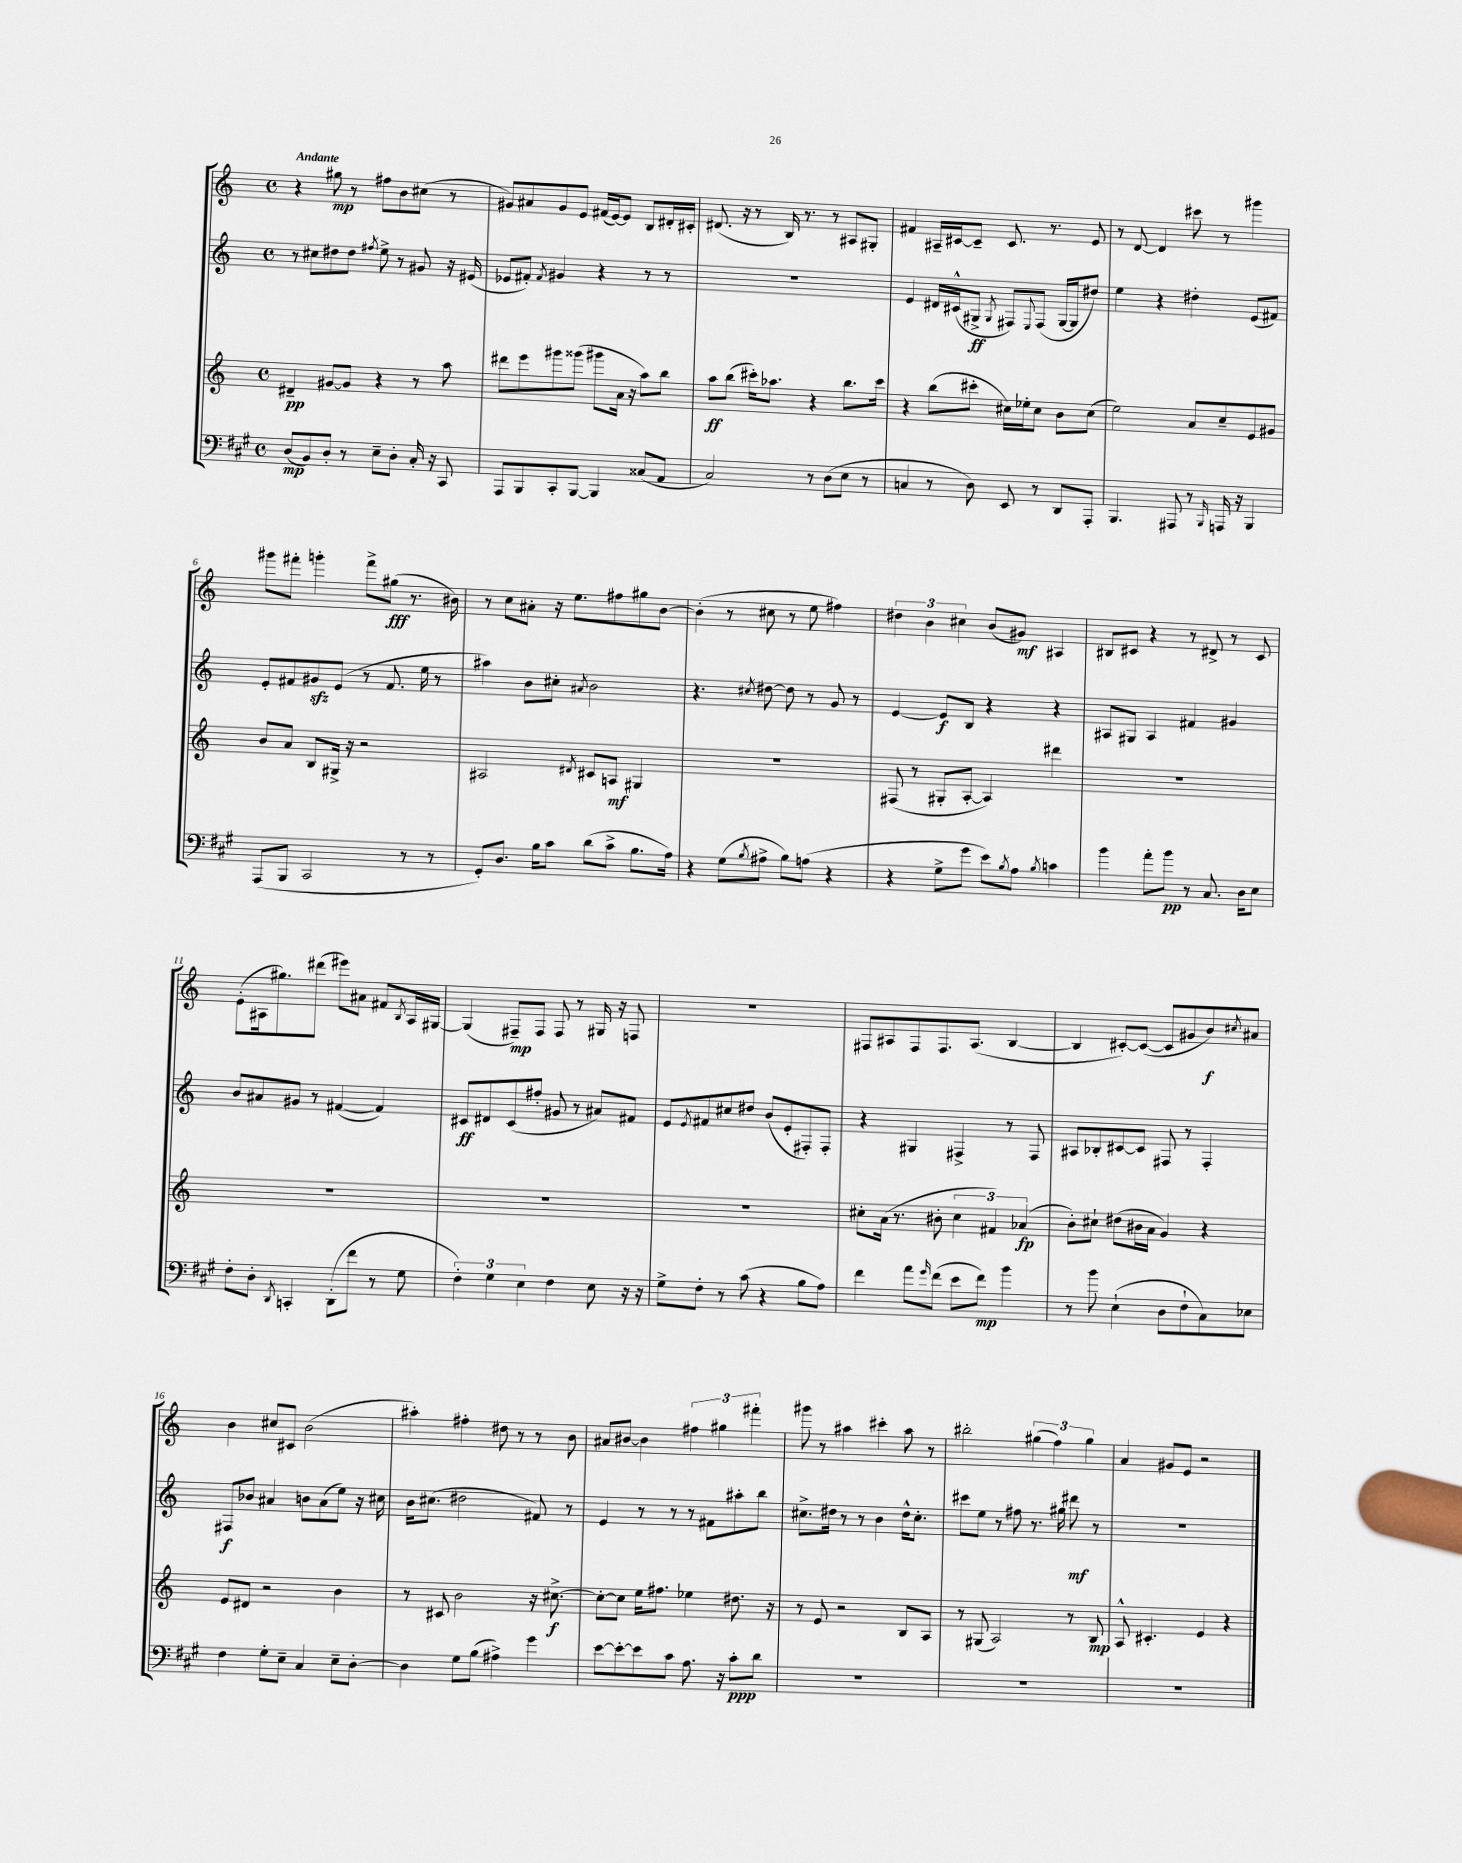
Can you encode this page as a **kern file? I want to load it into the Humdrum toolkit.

**kern	**dynam	**kern	**dynam	**kern	**dynam	**kern	**dynam
*part4	*part4	*part3	*part3	*part2	*part2	*part1	*part1
*staff4	*staff4	*staff3	*staff3	*staff2	*staff2	*staff1	*staff1
*clefF4	*	*clefG2	*	*clefG2	*	*clefG2	*
*k[f#c#g#]	*	*k[]	*	*k[]	*	*k[]	*
*M4/4	*	*M4/4	*	*M4/4	*	*M4/4	*
*met(c)	*	*met(c)	*	*met(c)	*	*met(c)	*
=1	=1	=1	=1	=1	=1	=1	=1
!	!	!	!	!	!	!LO:TX:a:B:t=Andante	!
(8D/L	mp	4d#X~/	pp	8r	.	4r	.
8BB/)	.	.	.	8cc#X\L	.	.	.
8D'/J	.	[8g#X/L	.	8dd#X\	.	8gg#X\	mp
8r	.	8g#/J]	.	8dd#\J	.	8r	.
.	.	.	.	8qff#X/	.	.	.
8E~\L	.	4r	.	8ee^\	.	8ff#X\L	.
8D'\J	.	.	.	8r	.	8b\	.
16C#'/	.	8r	.	8g#X/	.	(8cc#X\J	.
16r	.	.	.	.	.	.	.
8CC#/	.	8aa\	.	16r	.	8r	.
.	.	.	.	(16e#X/	.	.	.
=2	=2	=2	=2	=2	=2	=2	=2
8AAA/L	.	8ddd#X\L	.	8e-X/L	.	8g#X/L)	.
8BBB/	.	8eee\	.	8f#X'/J)	.	8a#X/	.
.	.	.	.	8qf#/	.	.	.
8CC#'/	.	8ggg#X\	.	4g#X/	.	8g#/	.
[8BBB/J	.	(8ggg##X\J	.	.	.	8e/J	.
4BBB/]	.	8ggg#X\L	.	4r	.	(16f#X/LL	.
.	.	.	.	.	.	[16e/J)	.
.	.	16a\Jk	.	.	.	8e/J]	.
.	.	16r	.	.	.	.	.
(8C##X/L	.	8aa\L)	.	8r	.	8B/L	.
8AA/J	.	8bb\J	.	8r	.	16d#X'/L	.
.	.	.	.	.	.	16c#X'/JJ	.
=3	=3	=3	=3	=3	=3	=3	=3
2C#/)	.	8aa\L	ff	1r	.	(8.d#X/	.
.	.	(8bb\J	.	.	.	.	.
.	.	.	.	.	.	16r	.
.	.	16ccc#X'\KL)	.	.	.	8r	.
.	.	8.aa-X\J	.	.	.	.	.
.	.	.	.	.	.	16B/)	.
.	.	.	.	.	.	8.r	.
8r	.	4r	.	.	.	.	.
(8D\L	.	.	.	.	.	8r	.
8E\J	.	8.bb\L	.	.	.	8A#X/L	.
8r	.	.	.	.	.	8G#X'/J	.
.	.	16ccc#\Jk	.	.	.	.	.
=4	=4	=4	=4	=4	=4	=4	=4
4Cn/	.	4r	.	4e/	.	4f#X/	.
8r	.	(8bb\L	.	16d#X/LL	.	16A#X~/LL	.
.	.	.	.	(16c#X^^/J	.	[16c#X/J	.
8D\)	.	8ccc#X'\J	.	8G#X^/J	ff	8c#~/J]	.
.	.	.	.	8qG#/	.	.	.
8EE/	.	16cc#X\LL)	.	8F#X/L)	.	8.c#/	.
.	.	16ee-X'\J	.	.	.	.	.
.	.	.	.	8qqE/	.	.	.
8r	.	8cc#\J	.	(8F#/J	.	.	.
.	.	.	.	.	.	8.r	.
8DD/L	.	8b\L	.	[16G#/LL	.	.	.
.	.	.	.	16G#/J]	.	.	.
8AAA'/J	.	(8cc#\J	.	8dd#X/J)	.	8e/	.
=5	=5	=5	=5	=5	=5	=5	=5
4.BBB/	.	2ee\)	.	4ee\	.	8r	.
.	.	.	.	.	.	[8d/	.
.	.	.	.	4r	.	4d/]	.
8AAA#X/	.	.	.	.	.	.	.
8r	.	8a/L	.	4dd#X'\	.	8ccc#X\	.
16qqBBB/	.	.	.	.	.	.	.
16AAAn/	.	8cc~/	.	.	.	8r	.
16r	.	.	.	.	.	.	.
4BBB/	.	8e/	.	(8e/L	.	4ggg#X\	.
.	.	8g#X/J	.	8f#X/J)	.	.	.
!!LO:LB:g=z
=6	=6	=6	=6	=6	=6	=6	=6
(8AAA/L	.	8b/L	.	8e'/L	.	8ggg#X\L	.
8BBB/J	.	8a/J	.	8f#X/	.	8fff#X'\J	.
2CC#/	.	8B/L	.	8g#Xzz/	.	4gggn'\	.
.	.	16G#X^/Jk	.	(8e/J	.	.	.
.	.	16r	.	.	.	.	.
.	.	2r	.	8r	.	8fff#^\L	.
.	.	.	.	8.f#/	.	(8gg#X\J	fff
8r	.	.	.	.	.	8.r	.
.	.	.	.	16ee\	.	.	.
8r	.	.	.	8r	.	.	.
.	.	.	.	.	.	16b#X\)	.
=7	=7	=7	=7	=7	=7	=7	=7
8GG#'/L)	.	2A#X/	.	4aa#X\)	.	8r	.
8.D/J	.	.	.	.	.	8cc\L	.
.	.	.	.	8b\L	.	8a#X'\J	.
16B\KL	.	.	.	.	.	.	.
8c#\J	.	.	.	8cc#X'\J	.	16r	.
.	.	.	.	.	.	8.ee\L	.
.	.	8qd#X/	.	8qa#X/	.	.	.
(8d\L	.	8c#X/L	.	2b\	.	.	.
8c#^\J	.	8An/J	mf	.	.	8ff#X\	.
8.B\L	.	4G#X/	.	.	.	8gg#X\	.
.	.	.	.	.	.	[8b\J	.
16A\Jk)	.	.	.	.	.	.	.
=8	=8	=8	=8	=8	=8	=8	=8
4r	.	1r	.	4.r	.	(4b'\]	.
(8G#\L	.	.	.	.	.	8r	.
8qB/	.	.	.	8qcc#X/	.	.	.
8A#X^\J	.	.	.	[8dd#X\	.	8cc#X\	.
8B\L)	.	.	.	8dd#\]	.	8r	.
(8An\J	.	.	.	8r	.	8ee\	.
4r	.	.	.	8g/	.	4ff#X\)	.
.	.	.	.	8r	.	.	.
=9	=9	=9	=9	=9	=9	=9	=9
4r	.	(8F#X/	.	[4e/	.	6dd#X\	.
.	.	8r	.	.	.	.	.
.	.	.	.	.	.	6b\	.
8G#^\L	.	8G#X'/L	.	8e/L]	f	.	.
.	.	.	.	.	.	6cc#X\	.
8g#\J	.	[8A'/J	.	8B/J	.	.	.
8e\L)	.	4A/])	.	4r	.	(8b/L	.
8qB/	.	.	.	.	.	.	.
8A\J	.	.	.	.	.	8g#X/J)	mf
8qB/	.	.	.	.	.	.	.
4cn\	.	4ddd#X\	.	4r	.	4A#X/	.
=10	=10	=10	=10	=10	=10	=10	=10
4b\	.	1r	.	8A#X/L	.	8B#X/L	.
.	.	.	.	8G#X/J	.	8c#X/J	.
8a'\L	.	.	.	4A#/	.	4r	.
8b\J	pp	.	.	.	.	.	.
8r	.	.	.	4f#X/	.	8r	.
8.C#/	.	.	.	.	.	8d#X^/	.
.	.	.	.	4g#X/	.	8r	.
16D\KL	.	.	.	.	.	.	.
8E\J	.	.	.	.	.	8c#/	.
!!LO:LB:g=z
=11	=11	=11	=11	=11	=11	=11	=11
8F#'\L	.	1r	.	8b/L	.	(8e'\L	.
8D'\J	.	.	.	8a#X/	.	16A#X\k	.
.	.	.	.	.	.	8.gg#X\)	.
8qDD/	.	.	.	.	.	.	.
4CCn'/	.	.	.	8g#X/J	.	.	.
.	.	.	.	8r	.	(8ddd#X\J	.
(8DD'\L	.	.	.	([4f#X/	.	8eee#X\L)	.
8f#\J	.	.	.	.	.	8a#X\J	.
8r	.	.	.	4f#/])	.	8f#X/L	.
.	.	.	.	.	.	8qB/	.
8G#\	.	.	.	.	.	16A#/L	.
.	.	.	.	.	.	[16G#X/JJ	.
=12	=12	=12	=12	=12	=12	=12	=12
6F#'\)	.	1r	.	8c#X/L	ff	(4G#/]	.
.	.	.	.	8d#X/	.	.	.
6G#\	.	.	.	.	.	.	.
.	.	.	.	(8c#/	.	8F#X~/L)	mp
6E\	.	.	.	.	.	.	.
.	.	.	.	8ff#X'/J	.	8F#/J	.
4F#\	.	.	.	8g#X/	.	8F#/	.
.	.	.	.	8r	.	8r	.
8E\	.	.	.	8a#X/L)	.	16G#X/	.
.	.	.	.	.	.	16r	.
16r	.	.	.	8f#X/J	.	8Fn/	.
16r	.	.	.	.	.	.	.
=13	=13	=13	=13	=13	=13	=13	=13
8G#^\L	.	1r	.	8e/L	.	1r	.
.	.	.	.	8qe/	.	.	.
8F#'\J	.	.	.	8f#X/	.	.	.
8r	.	.	.	8cc#X/	.	.	.
(8c#\	.	.	.	8dd#X/J	.	.	.
4r	.	.	.	(8b/L	.	.	.
.	.	.	.	8e'/	.	.	.
8B\L	.	.	.	8F#X'/)	.	.	.
8A\J)	.	.	.	8F#'/J	.	.	.
=14	=14	=14	=14	=14	=14	=14	=14
4f#\	.	8cc#X'\L	.	4r	.	8F#X/L	.
.	.	(16a\Jk	.	.	.	8A#X/	.
.	.	8.r	.	.	.	.	.
8a\L	.	.	.	4G#X/	.	8F#/	.
16qqg#/	.	.	.	.	.	.	.
(8f#\J	.	8b#X'\	.	.	.	8.F#/	.
8e\L	.	6cc#\	.	4F#X^/	.	.	.
.	.	.	.	.	.	(8.A#/J	.
8f#\J)	mp	.	.	.	.	.	.
.	.	6f#X/)	.	.	.	.	.
4b\	.	.	.	8r	.	[4B/	.
.	.	(6a-X/	fp	.	.	.	.
.	.	.	.	8F#/	.	.	.
=15	=15	=15	=15	=15	=15	=15	=15
8r	.	8b'\L)	.	8A#X/L	.	4B/]	.
8b\	.	8cc#X`\J	.	8B-X'/	.	.	.
(4E`\	.	(8dd#X\L	.	[8c#X/	.	[8c#X'/L)	.
.	.	16b#X\L	.	8c#/J]	.	(8c#/J_	.
.	.	16a\JJ	.	.	.	.	.
8D\L	.	4g/)	.	8F#X/	.	8c#/L]	.
8F#`\	.	.	.	8r	.	8g#X/	.
8C#\)	.	4r	.	4F#'/	.	8b/)	f
.	.	.	.	.	.	8qcc#X/	.
8E-X\J	.	.	.	.	.	8a#X/J	.
!!LO:LB:g=z
=16	=16	=16	=16	=16	=16	=16	=16
4F#\	.	8e/L	.	8F#X/L	f	4b\	.
.	.	8d#X/J	.	8b-X/J	.	.	.
8G#'\L	.	2r	.	4a#X/	.	8cc#X/L	.
8E~\J	.	.	.	.	.	8c#X/J	.
4C#/	.	.	.	8bn\L	.	(2b\	.
.	.	.	.	(8a#\	.	.	.
8E~\L	.	4b\	.	8ee\J)	.	.	.
[8D'\J	.	.	.	16r	.	.	.
.	.	.	.	16cc#X\	.	.	.
=17	=17	=17	=17	=17	=17	=17	=17
4D\]	.	8r	.	16b\KL	.	4aa#X'\)	.
.	.	.	.	(8.cc#X\J	.	.	.
.	.	8c#X/	.	.	.	.	.
8G#\L	.	2b\	.	2dd#X\	.	4ff#X'\	.
(8B\J	.	.	.	.	.	.	.
4A#X^\)	.	.	.	.	.	8dd#X\	.
.	.	.	.	.	.	8r	.
4g#\	.	16r	.	8f#X/)	.	8r	.
.	.	[8.cc#X^\	f	.	.	.	.
.	.	.	.	8r	.	8b\	.
=18	=18	=18	=18	=18	=18	=18	=18
[8e\L	.	8cc#'\L_	.	4e/	.	8a#X/L	.
8e'\_	.	8cc#\J]	.	.	.	[8b#X/J	.
8e\]	.	16ee\KL	.	8r	.	4b#\]	.
.	.	8.ff#X\J	.	.	.	.	.
8c#\J	.	.	.	8r	.	.	.
8.A\	.	4ee-X\	.	8r	.	6ff#X\	.
.	.	.	.	8f#X\L	.	.	.
.	.	.	.	.	.	6gg#X\	.
16r	.	.	.	.	.	.	.
8c#'\L	ppp	8.dd#X\	.	8aa#X'\	.	.	.
.	.	.	.	.	.	6fff#X'\	.
8d\J	.	.	.	8bb\J	.	.	.
.	.	16r	.	.	.	.	.
=19	=19	=19	=19	=19	=19	=19	=19
1r	.	8r	.	8.cc#X^\L	.	8ggg#X\	.
.	.	8e/	.	.	.	8r	.
.	.	.	.	16dd#X\Jk	.	.	.
.	.	2r	.	8r	.	4aa#X\	.
.	.	.	.	8r	.	.	.
.	.	.	.	4b\	.	4ccc#X'\	.
.	.	8B/L	.	16dd#^^\KL	.	8aa#\	.
.	.	.	.	8.cc#'\J	.	.	.
.	.	8A/J	.	.	.	8r	.
=20	=20	=20	=20	=20	=20	=20	=20
1r	.	8r	.	8ccc#X\L	.	2bb#X'\	.
.	.	(8G#X/	.	8ee\J	.	.	.
.	.	2A/)	.	8r	.	.	.
.	.	.	.	8ff#X\	.	.	.
.	.	.	.	8.r	.	(6gg#X\	.
.	.	.	.	.	.	6ff\)	.
.	.	.	.	16gg#X\	.	.	.
.	.	8r	.	8ddd#X\	mf	.	.
.	.	.	.	.	.	6gg#\	.
.	.	8B/	mp	8r	.	.	.
=21	=21	=21	=21	=21	=21	=21	=21
1r	.	8A^^/	.	1r	.	4a/	.
.	.	4.c#X'/	.	.	.	.	.
.	.	.	.	.	.	8g#X/L	.
.	.	.	.	.	.	8e/J	.
.	.	4e/	.	.	.	2r	.
.	.	4r	.	.	.	.	.
==	==	==	==	==	==	==	==
*-	*-	*-	*-	*-	*-	*-	*-
